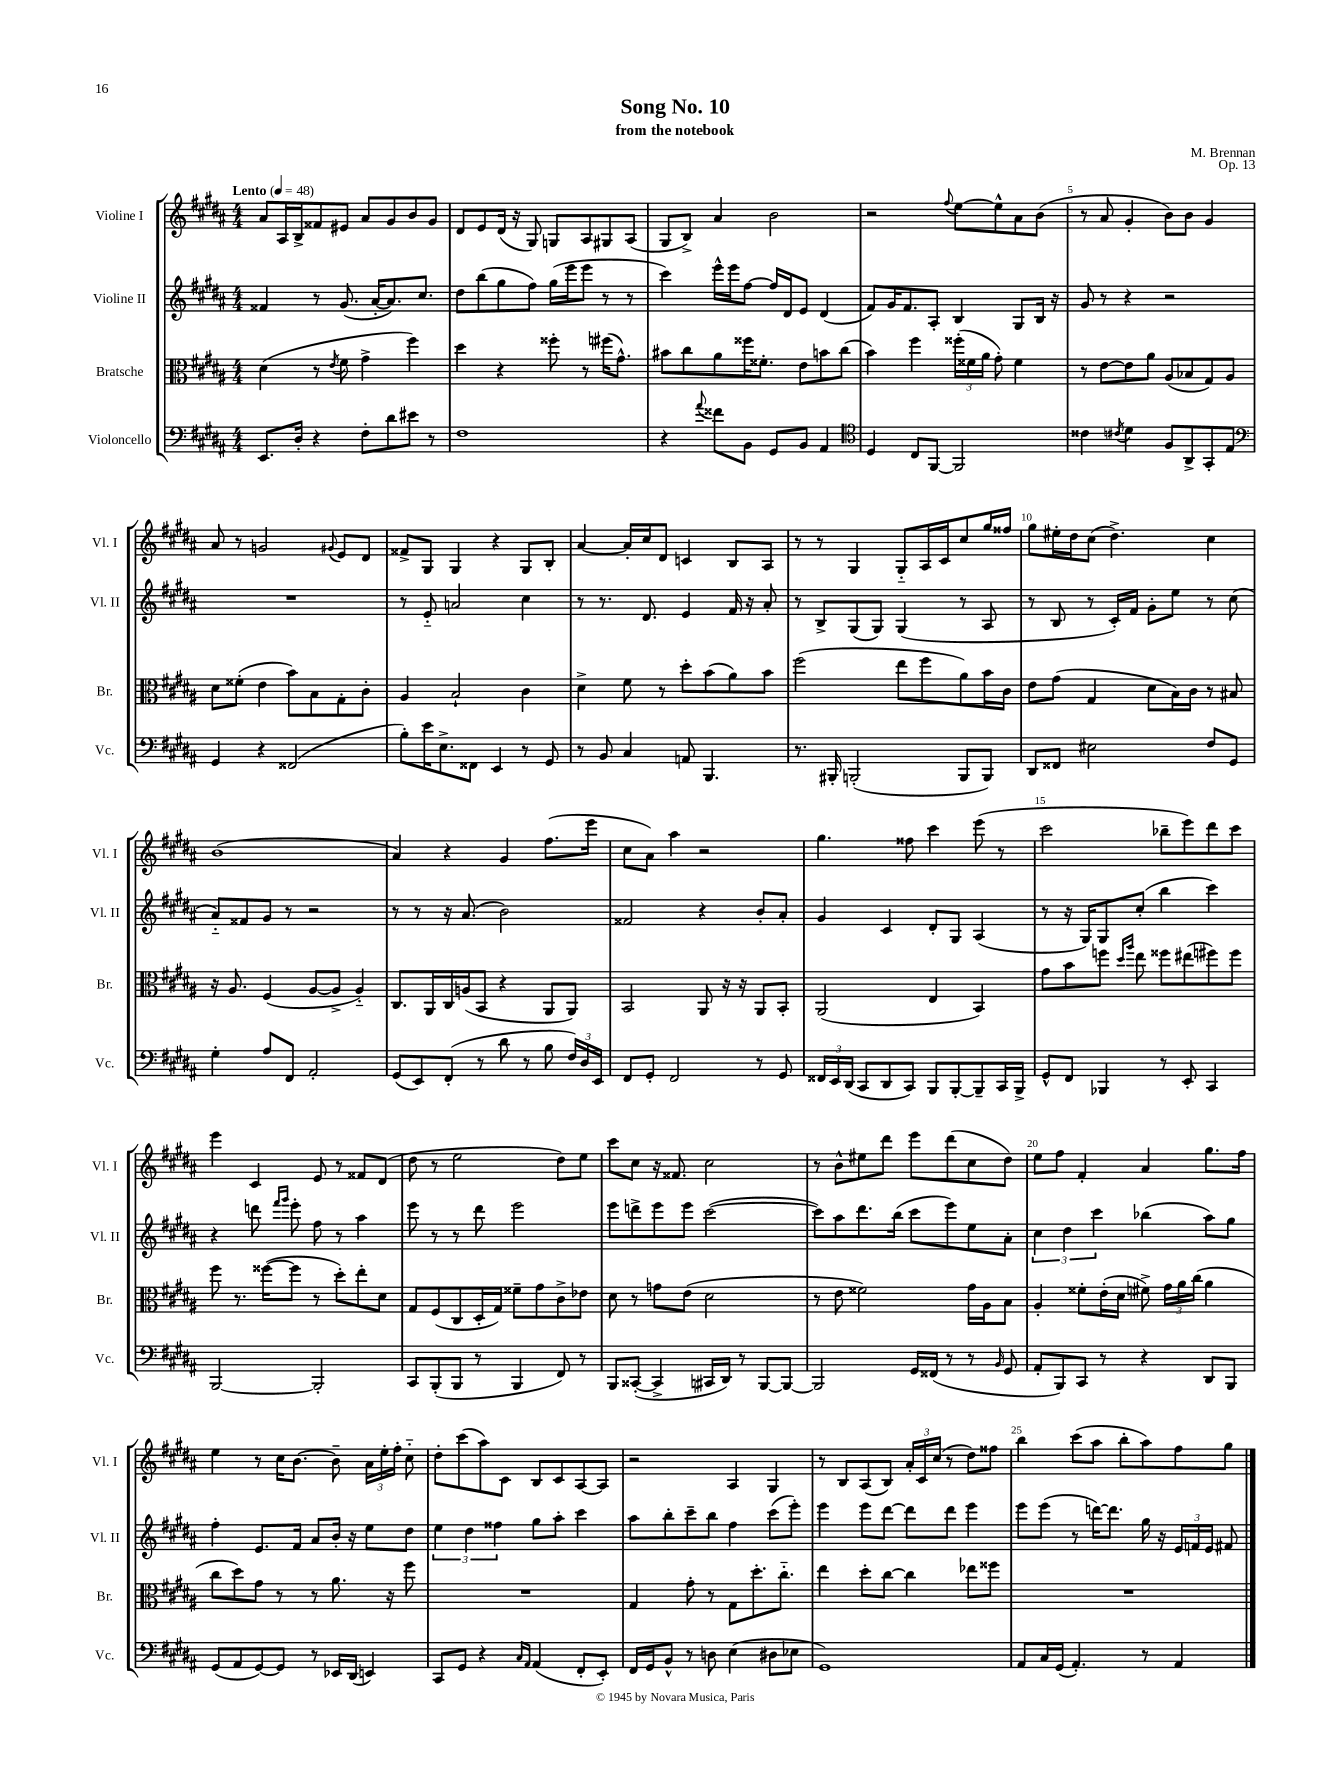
\header { title = "Song No. 10" composer = "M. Brennan" subtitle = "from the notebook" opus = "Op. 13" }
<<
\new StaffGroup <<
\new Staff = "s0" \with { instrumentName = "Violine I" shortInstrumentName = "Vl. I" } {
    \clef treble \key b \major \numericTimeSignature \time 4/4 \tempo "Lento" 4 = 48
    \autoBeamOff ais'8[ ais16 b16-> fisis'8 eis'8] ais'8[ gis'8 b'8 gis'8] |
    dis'8[ e'8 dis'16]( r16 gis8) g8[ ais8 gis8 ais8]( |
    gis8[ b8]->) ais'4 b'2 |
    r2 \appoggiatura { fis''8 } e''8[~ e''8-^ ais'8 b'8]( |
    r8 ais'8 gis'4-. b'8[) b'8] gis'4 |
    ais'8 r8 g'2 \appoggiatura { gis'8 } e'8[ dis'8] |
    fisis'8[-> gis8] gis4 r4 gis8[ b8]-. |
    ais'4~ ais'16[-. cis''16 dis'8] c'4 b8[ ais8] |
    r8 r8 gis4 gis8[-_ ais16 cis'16 cis''8 gis''16 fisis''16] |
    gis''8[ eis''16-. dis''16 cis''8]( dis''4.->) cis''4 |
    b'1( |
    ais'4) r4 gis'4 fis''8.[( e'''16] |
    cis''8[ ais'8]) ais''4 r2 |
    gis''4. fisis''8 cis'''4 e'''8( r8 |
    cis'''2 bes''8[-- e'''8) dis'''8 cis'''8] |
    e'''4 cis'4 e'8 r8 fisis'8[ dis'8]( |
    dis''8 r8 e''2 dis''8[) e''8] |
    cis'''8[ cis''8] r16 fisis'8. cis''2 |
    r8 b'8[-^ eis''8 dis'''8] e'''8[ dis'''8( cis''8 dis''8]) |
    e''8[ fis''8] fis'4-. ais'4 gis''8.[ fis''16] |
    e''4 r8 cis''16[ b'8.]~ b'8-- \tuplet 3/2 { ais'16[ e''16-. fis''16]-. } cis''8-_ |
    dis''8[-. cis'''8( ais''8) cis'8] b8[ cis'8 ais8~ ais8] |
    r2 ais4 gis4 |
    r8 b8[ ais8( b8]) \tuplet 3/2 { ais'16[-. cis'16 cis''16]( } r8 dis''8[) fisis''8] |
    b''4 cis'''8[( ais''8] b''8[-. ais''8) fis''8 gis''8] \bar "|." |
}
\new Staff = "s1" \with { instrumentName = "Violine II" shortInstrumentName = "Vl. II" } {
    \clef treble \key b \major \numericTimeSignature \time 4/4
    \autoBeamOff fisis'4 r8 gis'8.( ais'16[~-. ais'8.) cis''8.] |
    dis''8[ b''8( gis''8 fis''8]) gis''16[( e'''16 e'''8] r8 r8 |
    cis'''4) e'''16[-^ e'''16 fis''8]~ fis''16[ dis'16 e'8] dis'4( |
    fis'8[) gis'16 fis'8. ais8]-. b4 gis8[ b16] r16 |
    gis'8 r8 r4 r2 |
    R1 |
    r8 e'8-_ a'2 cis''4 |
    r8 r8. dis'8. e'4 fis'16 r16 ais'8-. |
    r8 b8[-> gis8( gis8]) gis4( r8 ais8 |
    r8 b8 r8 cis'16[-.) fis'16] gis'8[-. e''8] r8 cis''8( |
    ais'8[-_) fisis'8 gis'8] r8 r2 |
    r8 r8 r16 ais'8.( b'2) |
    fisis'2 r4 b'8[-. ais'8]-. |
    gis'4 cis'4 dis'8[-. gis8] ais4( |
    r8 r16 gis16[) gis8 cis''8]-.( b''4 cis'''4) |
    r4 d'''8 \grace { fis'''16[ gis'''16] } e'''8-. fis''8 r8 ais''4 |
    e'''8 r8 r8 dis'''8 e'''2 |
    e'''8[ d'''8-> e'''8 e'''8] cis'''2~( |
    cis'''8[) ais''8 dis'''8. b''16]( cis'''8[ e'''8) e''8 ais'8]-. |
    \tuplet 3/2 { cis''4 dis''4 cis'''4 } bes''4( ais''8[) gis''8] |
    fis''4-. e'8.[ fis'16] ais'8[ b'16]-. r16 e''8[ dis''8] |
    \tuplet 3/2 { e''4 dis''4 fisis''4 } gis''8[ ais''8]-. cis'''4 |
    ais''8[ b''8-. cis'''8-- b''8] fis''4 cis'''8[( e'''8]-.) |
    e'''4 e'''8[ dis'''8]~ dis'''8[ dis'''8] e'''4 |
    e'''8[ e'''8]( r8 d'''16[~) d'''8.] gis''16 r16 \tuplet 3/2 { e'16[ f'16 e'16] } fis'8 \bar "|." |
}
\new Staff = "s2" \with { instrumentName = "Bratsche" shortInstrumentName = "Br." } {
    \clef alto \key b \major \numericTimeSignature \time 4/4
    \autoBeamOff dis'4( r8 \acciaccatura { e'8 } fis'8 gis'4-> fis''4) |
    dis''4 r4 fisis''8-. r8 fis''16[( gis'8.]-^) |
    bis'8[ cis''8 ais'8 fisis''16 fisis'8.]-. e'8[ b'8 cis''8]( |
    b'4) fis''4 \tuplet 3/2 { fisis''16[-.( fisis'16 ais'16] } gis'8-.) fisis'4 |
    r8 e'8[~ e'8 ais'8] ais8[( bes8 gis8) ais8] |
    dis'8[ fisis'8]-.( e'4 b'8[) b8 gis8-. cis'8]-. |
    ais4 b2-! cis'4 |
    dis'4-> fis'8 r8 dis''8[-. b'8( ais'8) b'8] |
    fis''2( e''8[ fis''8 ais'8) b'16 cis'16] |
    e'8[ gis'8]( gis4 dis'8[ b16) cis'16] r8 bis8 |
    r16 ais8. fis4( ais8[~ ais8]-> ais4-_) |
    cis8.[ ais,16 cis16 a16( b,8] r4 ais,8[ ais,8]) |
    b,2 ais,8 r16 r16 ais,8[ b,8]-. |
    ais,2( e4 b,4) |
    gis'8[ b'8 f''8] \grace { dis''16[ ais''16] } e''8 fisis''8[ eis''8( fis''8) fis''8] |
    fis''8 r8. fisis''16[~( fisis''8] r8 dis''8[-.) e''8-. dis'8] |
    gis8[ fis8( cis8 dis16-. gis16]) fisis'8[-- gis'8 cis'8-> ees'8] |
    dis'8 r8 g'8[ e'8]( dis'2 |
    r8 e'8 fisis'2) gis'16[ ais16 b8] |
    ais4-. fisis'8[-. e'16-.( dis'16] fis'8->) \tuplet 3/2 { gis'16[ ais'16 cis''16]( } ais'4 |
    cis''8[ dis''8) gis'8] r8 r8 ais'8. r16 fis''8 |
    R1 |
    gis4 gis'8-. r8 gis8[ dis''8.-. cis''8.]-_ |
    e''4 dis''8[-. cis''8]~ cis''4 ees''8[ fisis''8] |
    R1 \bar "|." |
}
\new Staff = "s3" \with { instrumentName = "Violoncello" shortInstrumentName = "Vc." } {
    \clef bass \key b \major \numericTimeSignature \time 4/4
    \autoBeamOff e,8.[ dis16]-. r4 fis8[-. dis'8 eis'8] r8 |
    fis1 |
    r4 \appoggiatura { ais'8 } fisis'8[ b,8] gis,8[ b,8] ais,4 |
    \clef tenor dis4 cis8[ fis,8]~ fis,2 |
    cisis'4 \acciaccatura { cis'8 } dis'4 fis8[ ais,8-> gis,8-. e8] |
    \clef bass gis,4 r4 fisis,2( |
    b8[-.) e'16 e8.-> fisis,8] e,4 r8 gis,8 |
    r8 b,8 cis4 a,8 b,,4. |
    r8. bis,,16-. b,,2-.( b,,8[ b,,8]) |
    dis,8[ fisis,8] eis2 fis8[ gis,8] |
    gis4-. ais8[ fis,8] ais,2-. |
    gis,8[( e,8) fis,8]-.( r8 dis'8 r8 b8 \tuplet 3/2 { fis16[) dis16 e,16] } |
    fis,8[ gis,8]-. fis,2 r8 gis,8 |
    \tuplet 3/2 { fisis,16[ e,16 dis,16]( } cis,8[ dis,8 cis,8]) b,,8[ b,,8~-. b,,8-- cis,16 b,,16]-> |
    gis,8[-^ fis,8] bes,,4 r8 e,8-. cis,4 |
    b,,2~ b,,2-. |
    cis,8[ b,,8-.( b,,8] r8 b,,4 fis,8) r8 |
    b,,8[ cisis,8]~-.( cisis,4-> cis,16[ dis,16]) r8 b,,8[~ b,,8]~ |
    b,,2 gis,16[ fisis,16]( r8 r8 \grace { b,16 } gis,8 |
    ais,8[-. b,,8) cis,8] r8 r4 dis,8[ b,,8] |
    gis,8[( ais,8 gis,8~) gis,8] r8 ees,16[ dis,16]( e,4) |
    cis,8[ gis,8] r4 \grace { cis16[ ais,16] } ais,4( fis,8[-. e,8]-.) |
    fis,16[ gis,16 b,8]-^ r8 d8 e4( dis8[ ees8] |
    gis,1) |
    ais,8[ cis16 gis,16]( ais,4.-.) r8 ais,4 \bar "|." |
}
>>
>>
\layout { \context { \Score \override BarNumber.break-visibility = ##(#f #t #t) barNumberVisibility = #(every-nth-bar-number-visible 5) } }
